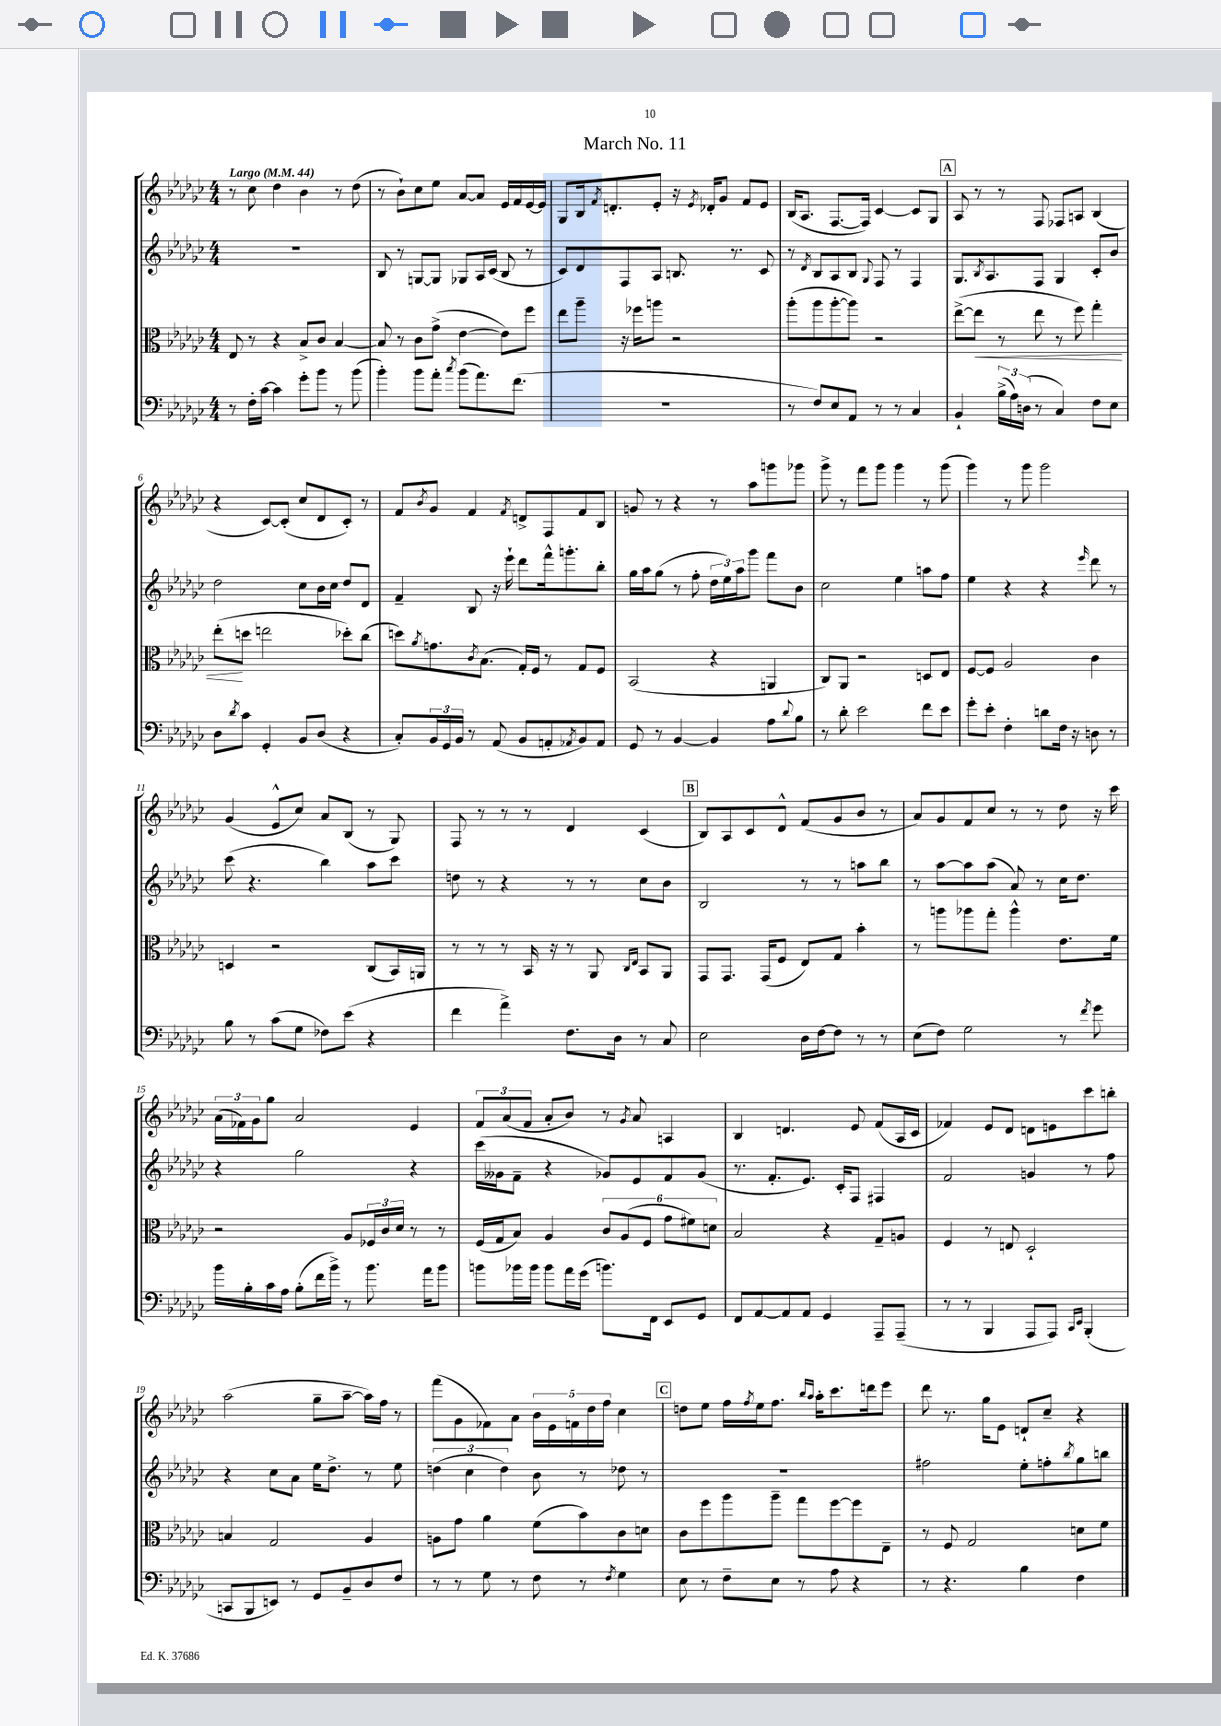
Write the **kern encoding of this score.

**kern	**kern	**dynam	**kern	**kern
*part4	*part3	*part3	*part2	*part1
*staff4	*staff3	*staff3	*staff2	*staff1
*clefF4	*clefC3	*	*clefG2	*clefG2
*k[b-e-a-d-g-c-]	*k[b-e-a-d-g-c-]	*	*k[b-e-a-d-g-c-]	*k[b-e-a-d-g-c-]
*M4/4	*M4/4	*	*M4/4	*M4/4
*MM44	*MM44	*	*MM44	*MM44
=1	=1	=1	=1	=1
!	!	!	!	!LO:TX:a:B:t=Largo
8r	8E-/	.	1r	8r
16F'\LL	8r	.	.	8cc-\
[16c-\JJ	.	.	.	.
4c-\]	4r	.	.	4dd-\
8g-'\L	8B-^/L	.	.	4b-\
8b-\J	8c-/J	.	.	.
8r	[4B-/	.	.	8r
(8b-\	.	.	.	(8dd-\
=2	=2	=2	=2	=2
4b-'\)	8B-/]	.	8B-/	8r
.	8r	.	8r	8b-`\L)
8b-\L	8c-\L	.	[8Gn/L	8cc-\
8a-'\J	(8g-^\J	.	8G/J]	8ee-\J
8qcc-/	.	.	.	.
(8b-\L	[4e-\	.	8G-X/L	[8a-/L
8.a-\)	.	.	16A-/L	8a-/J]
.	.	.	(16c-/JJ	.
.	8e-\L])	.	8B-/	16e-/LL
(8.f\J	.	.	.	16f/
.	8ff\J	.	8r	[16e-/
.	.	.	.	16e-/JJ]
=3	=3	=3	=3	=3
1r	8ee-\L	.	8c-/L)	8G-/L
.	8aa-~\J	.	8d-/	16B-/k
.	.	.	.	8qf/
.	.	.	.	8.dn'/
.	16r	.	8F/	.
.	16ff-X\KL	.	.	.
.	8aan\J	.	8A-/J	8e-'/J
.	2r	.	8.Bn/	16r
.	.	.	.	8qe-/
.	.	.	.	16d-X'/KL
.	.	.	.	8g-/J
.	.	.	8.r	.
.	.	.	.	8f/L
.	.	.	8c-/	8e-/J
=4	=4	=4	=4	=4
8r	(8aa-'\L	.	8r	(16B-/KL
.	.	.	.	8.A-/J
.	.	.	8qd-/	.
8F/L)	8aa-\	.	8B-/L	.
8E-/	[8aa-'\	.	8A-/	[8.F/L
8AA-/J	8aa-\J])	.	8B-/J	.
.	.	.	.	16F/Jk])
.	.	.	8qqG-/	.
8r	2r	.	8F/	[4c-/
8r	.	.	8r	.
4C-/	.	.	4F/	8c-/L]
.	.	.	.	8G-/J
!!LO:REH:place=s1:t=A
=5	=5	=5	=5	=5
4BB-`/	([8ee-^\L	.	8.G-/L	8A-/
!	!	!LO:HP:b	!	!
.	8ee-\J]	<	.	8r
.	.	.	8qB-/	.
.	.	.	8.A-/	.
(24B-^\LL	8r	.	.	8r
24A-\)	.	.	.	.
(24Dn\JJ	.	.	.	.
8r	8ee-\	.	8F/J	8F/
4C-/)	8r	.	4G-/	8F-X/L
.	8ff\)	.	.	8An/J
8F\L	4gg-'\	.	8c-'/L	(4B-/
8E-\J	.	.	8b-/J	.
!!LO:LB:g=z
=6	=6	=6	=6	=6
8D-\L	(8ee-'\L	.	2dd-\	4r
8qd-/	.	.	.	.
8c-\J	8ddn\J	[	.	.
4GG-'/	2een\	.	.	[8c-/L)
.	.	.	.	(8c-'/J]
8BB-/L	.	.	8cc-\L	8cc-/L
(8D-/J	.	.	16b-\L	8d-/
.	.	.	16cc-\JJ	.
4r	8dd-X'\L)	.	8dd-/L	8c-'/J)
.	(8cc-\J	.	8d-/J	8r
=7	=7	=7	=7	=7
8C-'/L)	8ddn\L)	.	4f~/	8f/L
.	8qa-/	.	.	8qb-/
24BB-/L	8.gn\	.	.	8g-/J
24GG-/	.	.	.	.
24BB-/JJ	.	.	.	.
8r	.	.	8B-/	4f/
.	8qc-/	.	.	.
.	(8.B-\J	.	.	.
(8AA-/	.	.	16r	.
.	.	.	16eee-`\	.
.	.	.	.	8qf/
8BB-/L	16G-'/LL)	.	8ddd-\L	8dn^/L
.	16F/JJ	.	.	.
8AAn'/	8r	.	16fff^^\k	8F/
.	.	.	8.gggn'\	.
8qAA-X/	.	.	.	.
8BB-/)	8G-/L	.	.	8f/
8AA-/J	8F/J	.	8bb-'\J	8B-/J
=8	=8	=8	=8	=8
8GG-/	(2BB-/	.	16gg-\LL	8gn/
.	.	.	16aa-\J	.
8r	.	.	(8gg-\J	8r
[4BB-/	.	.	8r	4r
.	.	.	8ff'\	.
4BB-/]	4r	.	24dd-\LL	8r
.	.	.	24ee-\)	.
.	.	.	24aa-\J	.
.	.	.	8ggg-\J	8aa-\L
8A-\L	4AAn/	.	8fff\L	8gggn\
8qqd-/	.	.	.	.
8B-\J	.	.	8b-\J	8ggg-X\J
=9	=9	=9	=9	=9
8r	8C-/L)	.	2cc-\	8ggg-^\
8d-'\	8AA-/J	.	.	8r
2e-\	2r	.	.	8fff\L
.	.	.	.	8ggg-\J
.	.	.	4ee-\	4ggg-\
8f\L	8Dn/L	.	8aan\L	8r
8e-\J	8E-/J	.	8ff\J	(8ggg-\
=10	=10	=10	=10	=10
8g-'\L	[8F/L	.	4ee-\	4ggg-\)
8e-'\J	8F/J]	.	.	.
4F'\	2A-/	.	4r	8r
.	.	.	.	8ggg-\
8dn\L	.	.	4r	2ggg-\
16F\Jk	.	.	.	.
16r	.	.	.	.
.	.	.	16qqeee-/	.
8Dn\	4c-\	.	8ddd-\	.
8r	.	.	8r	.
!!LO:LB:g=z
=11	=11	=11	=11	=11
8B-\	4Dn/	.	(8ccc-\	(4g-/
8r	.	.	4.r	.
(8c-\L	2r	.	.	8e-^^/L
8G-\J	.	.	.	8cc-/J)
8F-X\L)	.	.	4bb-\)	8a-/L
(8e-\J	.	.	.	(8B-/J
4r	(8C-/L	.	8aa-\L	8r
.	16BB-/L)	.	8ccc-\J	8G-/)
.	16AAn/JJ	.	.	.
=12	=12	=12	=12	=12
4f\	8r	.	8ddn\	8F/
.	8r	.	8r	8r
4a-^\)	8r	.	4r	8r
.	16BB-/	.	.	8r
.	16r	.	.	.
8.F\L	8r	.	8r	4d-/
.	8AA-/	.	8r	.
16D-\Jk	.	.	.	.
.	16qqC-/LL	.	.	.
.	16qqE-/JJ	.	.	.
8r	8BB-/L	.	8cc-\L	(4c-/
8C-/	8AA-/J	.	8b-\J	.
!!LO:REH:place=s1:t=B
=13	=13	=13	=13	=13
2E-\	8GG-/L	.	2B-/	8B-/L)
.	8.GG-/J	.	.	8A-/
.	.	.	.	8c-/
.	(16GG-/KL	.	.	.
.	8F/J	.	.	8d-^^/J
16D-\LL	8E-/L)	.	8r	(8f/L
[16F\J	.	.	.	.
8F\J]	8G-/J	.	8r	8g-/
8r	4b-'\	.	8aan\L	8b-/J
8r	.	.	8bb-\J	8r
=14	=14	=14	=14	=14
(8E-\L	8r	.	8r	8a-/L)
8F\J)	8aan\L	.	[8aa-\L	8g-/
2G-\	8aa-X\	.	8aa-\]	8f/
.	8gg-'\J	.	(8aa-\J	8cc-/J
.	4aa-^^\	.	8a-/)	8r
.	.	.	8r	8r
8r	8.e-\L	.	16cc-\KL	8dd-\
.	.	.	8.dd-\J	.
8qf/	.	.	.	.
8g-\	.	.	.	16r
.	16f\Jk	.	.	16ccc-\
!!LO:LB:g=z
=15	=15	=15	=15	=15
16b-\LL	2r	.	4r	(24a-\LL
.	.	.	.	24f-X\)
16B-'\	.	.	.	.
.	.	.	.	24g-\J
16c-\	.	.	.	8gg-\J
16A-\JJ	.	.	.	.
(8B-'\L	.	.	2gg-\	2a-/
16f\L	.	.	.	.
16b-^\JJ)	.	.	.	.
8r	8A-/L	.	.	.
8.b-\	24F-X/L	.	.	.
.	24c-/	.	.	.
.	24d-/JJ	.	.	.
.	8r	.	4r	4e-/
16a-\KL	.	.	.	.
8b-\J	8r	.	.	.
=16	=16	=16	=16	=16
8bn\L	(16F/LL	.	(16ccc-\LL	12f/L
.	16G-/J	.	16g--X\J	.
.	.	.	.	(12a-/
16b-X\L	8B-/J)	.	8f~\J	.
.	.	.	.	12f/J
16b-\JJ	.	.	.	.
8b-\L	4A-/	.	4r	8a-'/L
16a-\L	.	.	.	8b-/J)
(16g-\JJ	.	.	.	.
8.bn\L)	12c-/L	.	8g-X/L)	8r
.	(12A-/	.	.	.
.	.	.	.	8qg-/
.	.	.	8e-/	8a-/
.	12F/J	.	.	.
16FF\Jk	.	.	.	.
8EE-/L	12g-\L	.	8f/	4An/
.	12f#X\)	.	.	.
8GG-/J	.	.	(8g-/J	.
.	12dn\J	.	.	.
=17	=17	=17	=17	=17
8FF/L	2B-/	.	8.r	4B-/
[8AA-/	.	.	.	.
.	.	.	8.f'/L	.
8AA-/]	.	.	.	4.dn/
8AA-/J	.	.	8.e-/J)	.
4GG-/	4r	.	.	.
.	.	.	16c-'/KL	.
.	.	.	8F/J	8e-/
8AAA-~/L	8G-~/L	.	4F#X/	(8f/L
(8AAA-~/J	8An/J	.	.	16A-/L
.	.	.	.	16c-/JJ
=18	=18	=18	=18	=18
8r	4F/	.	2f/	4f-X/)
8r	.	.	.	.
4BBB-/	8r	.	.	8e-/L
.	8En/	.	.	8d-/J
8AAA-/L	2D-`/	.	4gn/	8dn\L
8AAA-/J)	.	.	.	8en\
16qqCC-/LL	.	.	.	.
16qqEE-/JJ	.	.	.	.
(4BBB-'/	.	.	8r	8ccc-\
.	.	.	8ff\	8bbn'\J
!!LO:LB:g=z
=19	=19	=19	=19	=19
8CCn/L	4Bn/	.	4r	(2aa-\
8BBB-/	.	.	.	.
8EEn/J)	2G-/	.	8cc-\L	.
8r	.	.	8a-\J	.
8GG-/L	.	.	16ee-\KL	8gg-~\L
.	.	.	8.dd-^\J	.
8BB-~/	.	.	.	[8aa-~\J
8D-/	4A-/	.	8r	16aa-\LL])
.	.	.	.	16ff\JJ
8F/J	.	.	8ee-\	8r
=20	=20	=20	=20	=20
8r	8An\L	.	(6ddn\	(8fff\L
8r	8g-\J	.	.	8g-\
.	.	.	6cc-\	.
8G-\	4a-\	.	.	8f-X\)
.	.	.	6dd\)	.
8r	.	.	.	8a-\J
8F\	(8f\L	.	8b-\	20b-\LL
.	.	.	.	20e-\
.	.	.	.	20fn\
8r	8b-\)	.	8r	.
.	.	.	.	20dd-\
.	.	.	.	20ff\JJ
8qF/	.	.	.	.
4G-\	8c-\	.	8dd-X\	4cc-\
.	8dn\J	.	8r	.
!!LO:REH:place=s1:t=C
=21	=21	=21	=21	=21
8E-\	8c-\L	.	1r	8ddn\L
8r	8ff\	.	.	8ee-\J
8F~\L	8aa-\	.	.	16ff\LL
.	.	.	.	8qff/
.	.	.	.	16ee-\J
8E-\J	8aa-~\J	.	.	8.ff\J
8r	8gg-\L	.	.	.
.	.	.	.	16qqbb-/LL
.	.	.	.	16qqaa-/JJ
.	.	.	.	16aa-'\KL
8A-\	[8ff\	.	.	8.ccc-\
4r	8ff\]	.	.	.
.	.	.	.	16dddn\k
.	8E-~\J	.	.	8eee-\J
=22	=22	=22	=22	=22
8r	8r	.	2ff#X\	8ddd-\
4.r	8F/	.	.	8.r
.	2G-/	.	.	.
.	.	.	.	16gg-\KL
.	.	.	.	8e-\J
4B-\	.	.	8ee-'\L	8dn`/L
.	.	.	8ffn'\	8cc-~/J
.	.	.	8qbb-/	.
4F\	8dn\L	.	8gg-\	4r
.	8f\J	.	8bbn\J	.
==	==	==	==	==
*-	*-	*-	*-	*-
